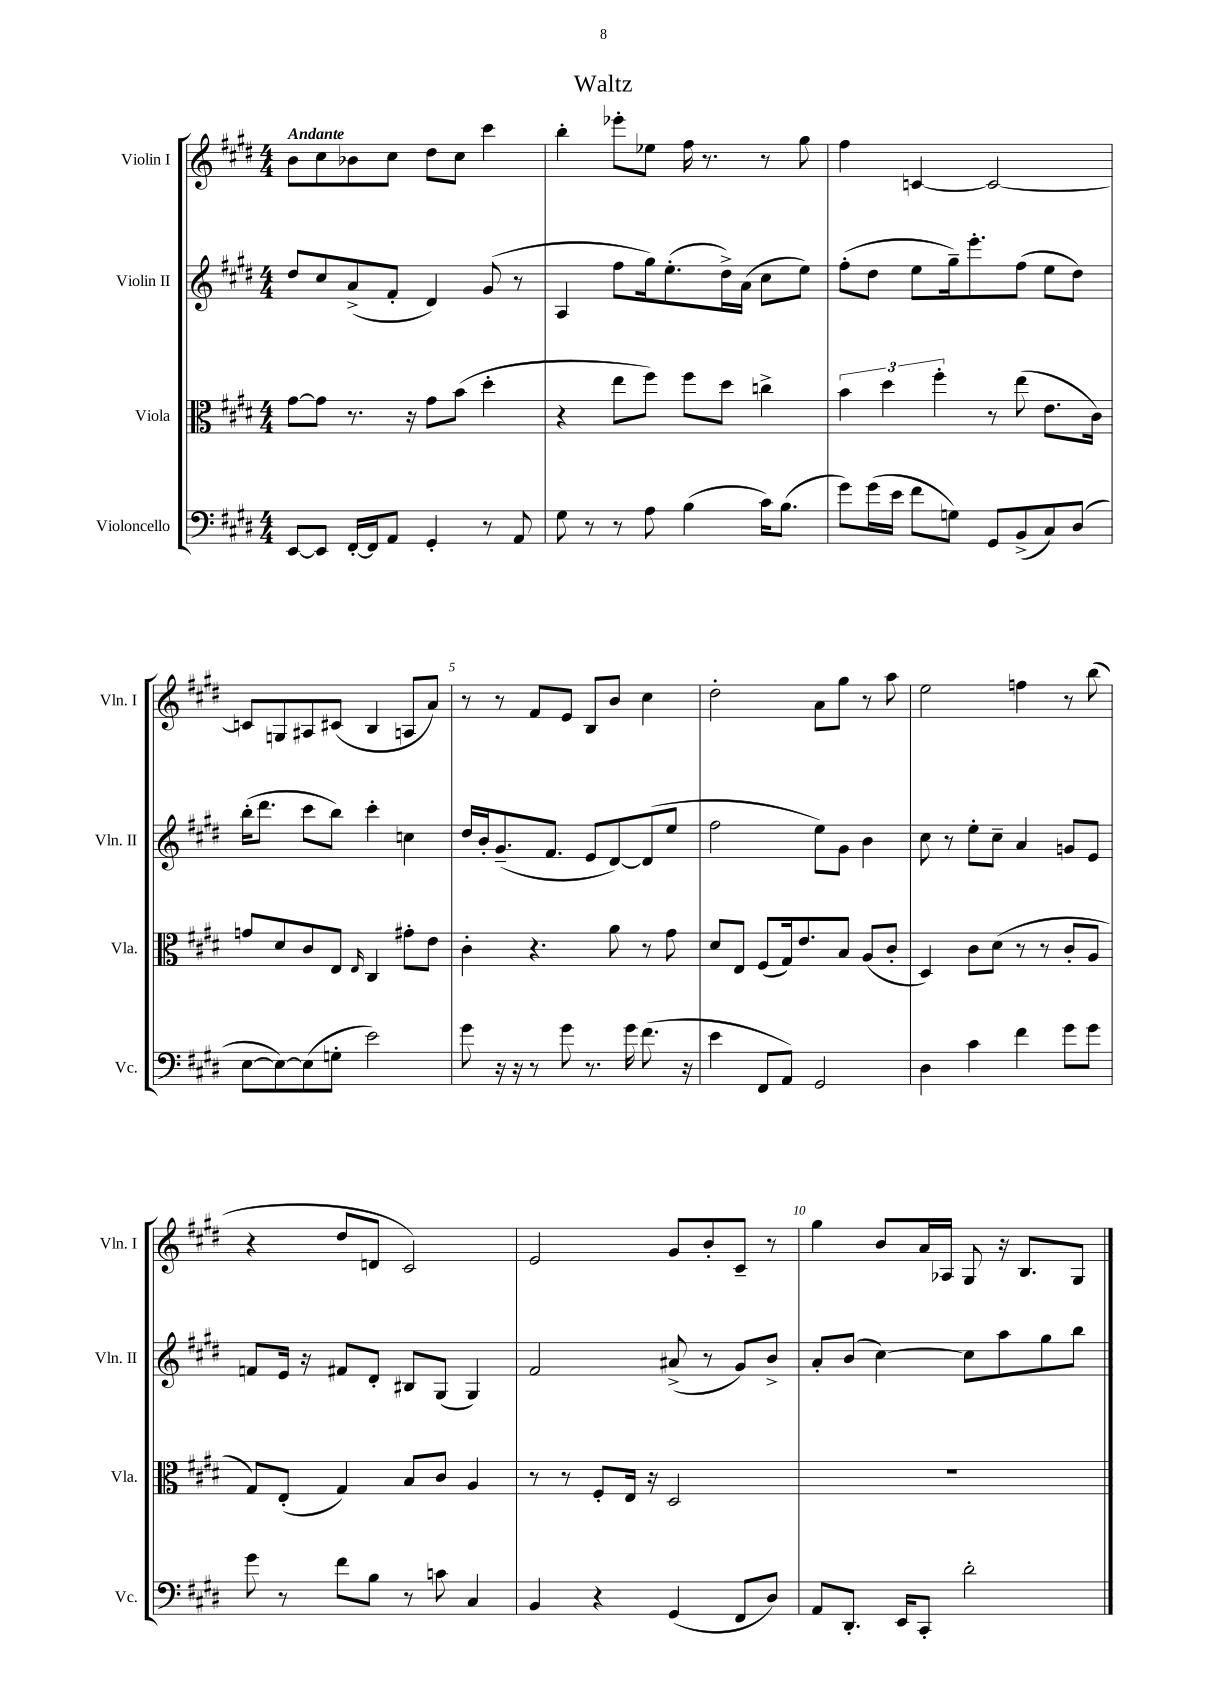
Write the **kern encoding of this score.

**kern	**kern	**kern	**kern
*staff4	*staff3	*staff2	*staff1
*clefF4	*clefC3	*clefG2	*clefG2
*k[f#c#g#d#]	*k[f#c#g#d#]	*k[f#c#g#d#]	*k[f#c#g#d#]
*M4/4	*M4/4	*M4/4	*M4/4
[8EE	[8g#	8dd#	8b
8EE]	8g#]	8cc#	8cc#
[16FF#'	8.r	(8a^	8b-
16FF#]	.	.	.
8AA	.	8f#'	8cc#
.	16r	.	.
4GG#'	8g#	4d#)	8dd#
.	(8b	.	8cc#
8r	4dd#'	(8g#	4ccc#
8AA	.	8r	.
=	=	=	=
8G#	4r	4A	4bb'
8r	.	.	.
8r	8ee	8ff#	8eee-'
8A	8ff#)	16gg#)	8ee-
.	.	(8.ee'	.
(4B	8ff#	.	16ff#
.	.	.	8.r
.	8dd#	16dd#^)	.
.	.	(16a	.
16c#)	4cc^	8cc#	8r
(8.B	.	.	.
.	.	8ee)	8gg#
=	=	=	=
8g#)	6b	(8ff#'	4ff#
(16g#	.	8dd#	.
.	6dd#	.	.
16e	.	.	.
8f#	.	8ee	[4c
.	6ff#'	.	.
8G)	.	16gg#~)	.
.	.	8.eee'	.
8GG#	8r	.	2c_
(8BB^	(8ee	(8ff#	.
8C#)	8.e	8ee	.
(8D#	.	8dd#)	.
.	16c#)	.	.
=	=	=	=
[8E	8g	(16bb'	8c]
.	.	8.ddd#	.
8E_)	8d#	.	8G
(8E]	8c#	8ccc#	8A#
8G'	8E	8bb)	(8c#
.	16qqE	.	.
2e)	4C#	4ccc#'	4B
.	8g#'	4cc	8A
.	8e	.	8a)
=	=	=	=
8g#	4c#'	16dd#	8r
.	.	16b'	.
16r	.	(8.g#~	8r
16r	.	.	.
8r	4.r	.	8f#
.	.	8.f#	.
8g#	.	.	8e
8.r	.	8e	8B
.	8a	[8d#)	8b
16g#	.	.	.
(8.f#	8r	(8d#]	4cc#
.	8g#	8ee	.
16r	.	.	.
=	=	=	=
4e	8d#	2ff#	2dd#'
.	8E	.	.
8FF#	(8F#	.	.
8AA)	16G#)	.	.
.	8.e	.	.
2GG#	.	8ee)	8a
.	8B	8g#	8gg#
.	(8A	4b	8r
.	8c#'	.	8aa
=	=	=	=
4D#	4D#)	8cc#	2ee
.	.	8r	.
4c#	8c#	8ee'	.
.	(8d#	8cc#~	.
4f#	8r	4a	4ff
.	8r	.	.
8g#	8c#'	8g	8r
8g#	8A	8e	(8bb
=	=	=	=
8g#	8G#)	8f	4r
8r	(8E'	16e	.
.	.	16r	.
8f#	4G#)	8f#	8dd#
8B	.	8d#'	8d
8r	8B	8B#	2c#)
8c	8c#	(8G#	.
4C#	4A	4G#)	.
=	=	=	=
4BB	8r	2f#	2e
.	8r	.	.
4r	8F#'	.	.
.	16E	.	.
.	16r	.	.
(4GG#	2D#	(8a#^	8g#
.	.	8r	8b'
8FF#	.	8g#)	8c#~
8D#)	.	8b^	8r
=	=	=	=
8AA	1r	8a'	4gg#
8.DD#'	.	(8b	.
.	.	[4cc#)	8b
16EE	.	.	.
8CC#'	.	.	16a
.	.	.	16A-
2d#'	.	8cc#]	8G#
.	.	8aa	16r
.	.	.	8.B
.	.	8gg#	.
.	.	8bb	8G#
==	==	==	==
*-	*-	*-	*-
